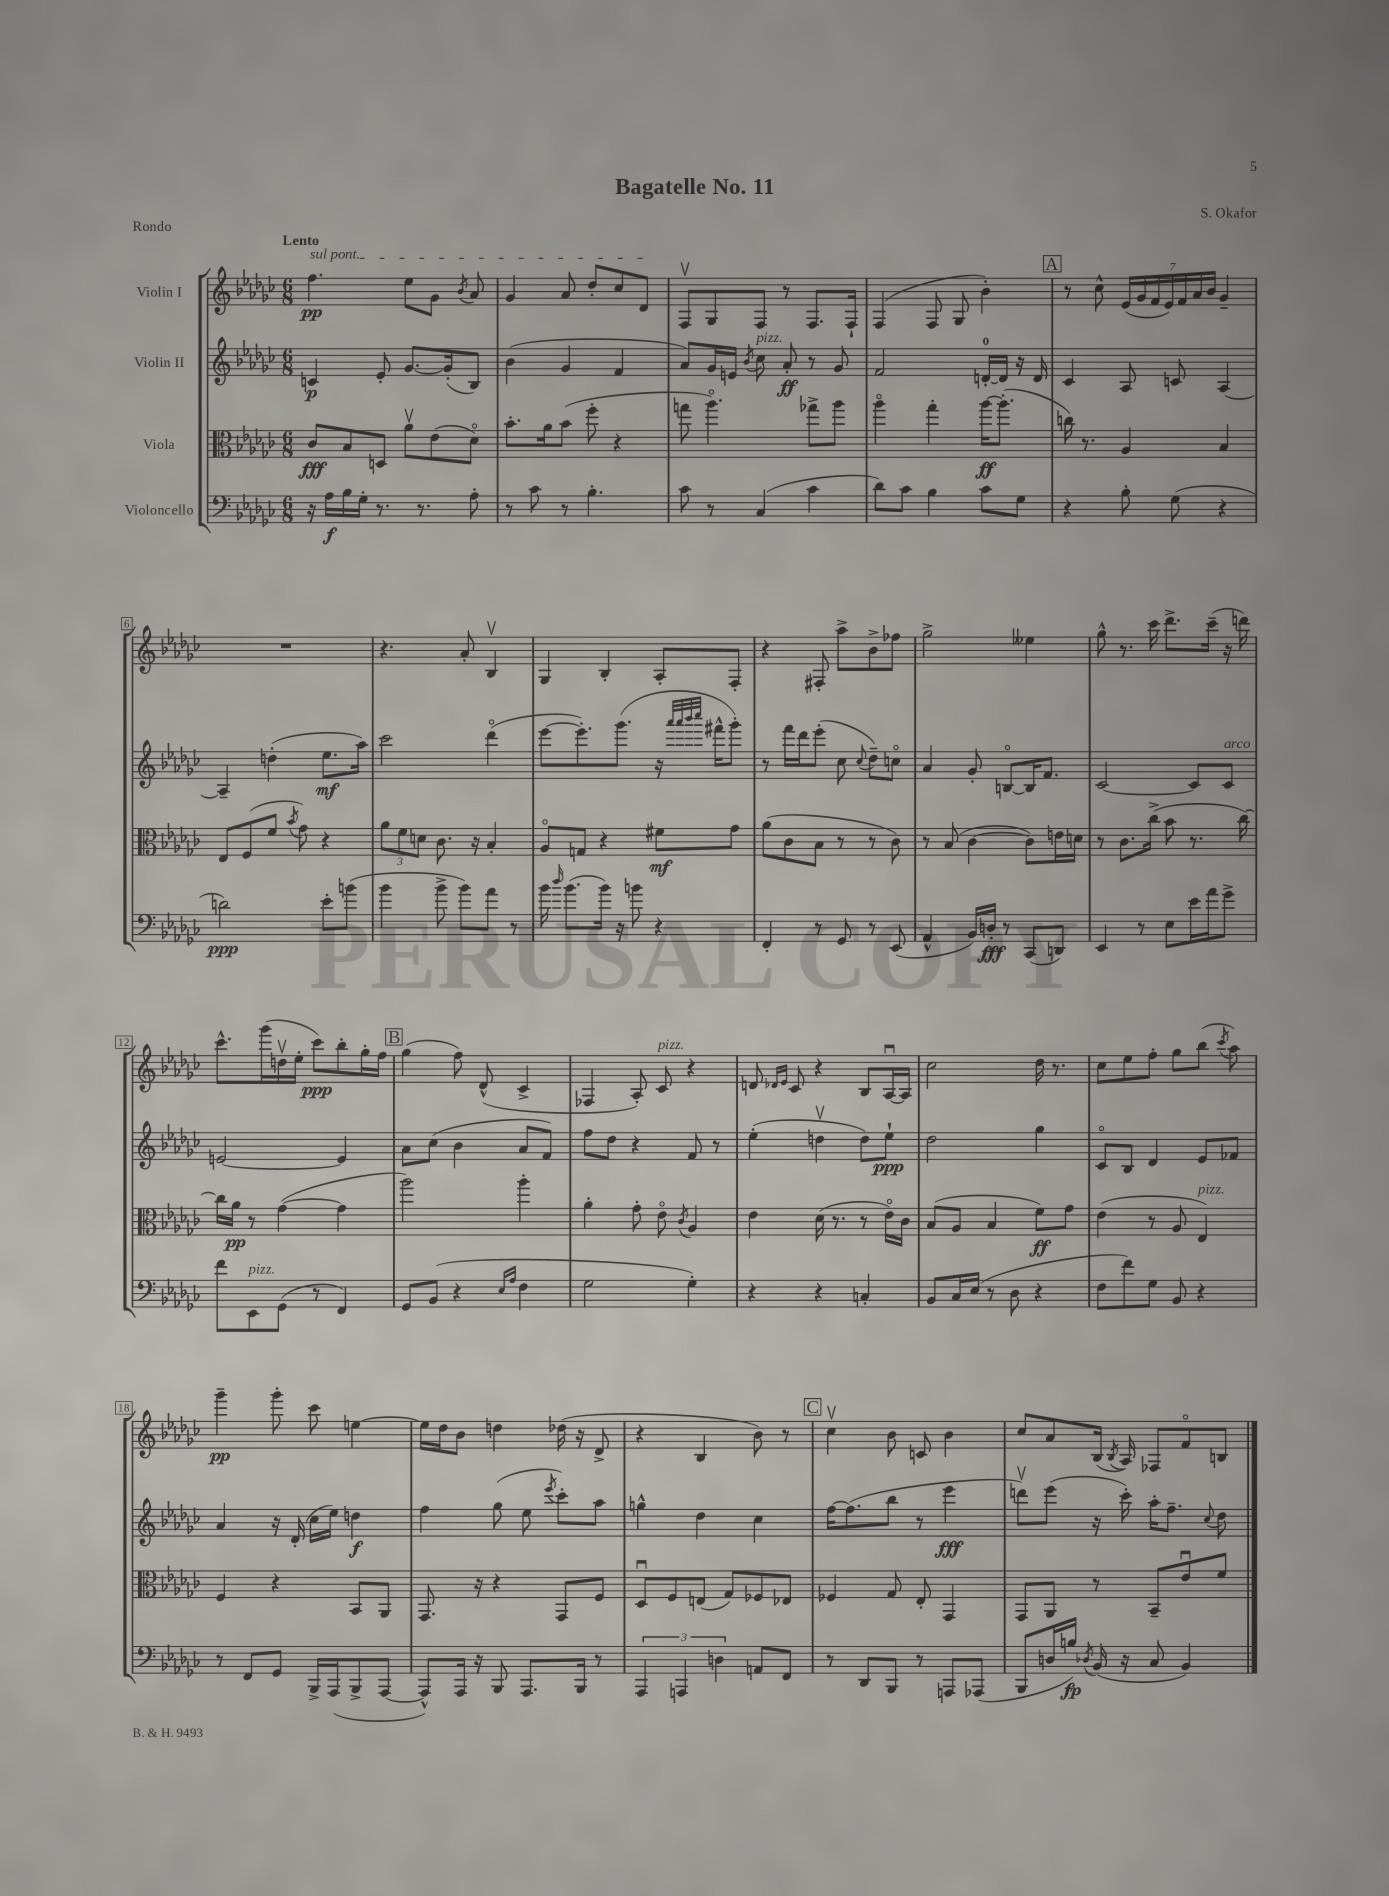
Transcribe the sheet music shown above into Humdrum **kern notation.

**kern	**dynam	**kern	**dynam	**kern	**dynam	**kern	**dynam
*part4	*part4	*part3	*part3	*part2	*part2	*part1	*part1
*staff4	*staff4	*staff3	*staff3	*staff2	*staff2	*staff1	*staff1
*I"Violoncello	*	*I"Viola	*	*I"Violin II	*	*I"Violin I	*
*clefF4	*	*clefC3	*	*clefG2	*	*clefG2	*
*k[b-e-a-d-g-c-]	*	*k[b-e-a-d-g-c-]	*	*k[b-e-a-d-g-c-]	*	*k[b-e-a-d-g-c-]	*
*M6/8	*	*M6/8	*	*M6/8	*	*M6/8	*
=1	=1	=1	=1	=1	=1	=1	=1
!	!	!	!	!	!	!LO:TX:a:B:t=Lento	!
!	!	!	!	!	!	!LO:TX:a:i:t=sul pont.	!
16r	.	8c-/L	fff	4cn/	p	4.ff\	pp
16A-\LL	f	.	.	.	.	.	.
16B-\	.	8B-/	.	.	.	.	.
16G-'\JJ	.	.	.	.	.	.	.
8.r	.	8Dn/J	.	8e-'/	.	.	.
.	.	8a-v\L	.	[8.g-/L	.	8ee-\L	.
8.r	.	.	.	.	.	.	.
.	.	(8e-\	.	.	.	8g-\J	.
.	.	.	.	(16g-'/k]	.	.	.
.	.	.	.	.	.	8qb-/	.
8A-'\	.	8d-\J)	.	8B-/J)	.	8a-/	.
=2	=2	=2	=2	=2	=2	=2	=2
8r	.	8.b-'\L	.	(4b-\	.	4g-/	.
8c-\	.	.	.	.	.	.	.
.	.	16a-\k	.	.	.	.	.
8r	.	(8b-\J	.	4g-/	.	8a-/	.
4.B-'\	.	8ff'\	.	.	.	8dd-'/L	.
.	.	4r	.	4f/	.	8cc-/	.
.	.	.	.	.	.	8d-/J	.
=3	=3	=3	=3	=3	=3	=3	=3
8c-\	.	8ggn\	.	8a-/L)	.	8Fv/L	.
8r	.	4.aa-\)	.	16g-/L	.	8G-/	.
.	.	.	.	16en/JJ	.	.	.
.	.	.	.	8qb-/	.	.	.
!	!	!	!	!LO:TX:a:i:t=pizz.	!	!	!
(4C-/	.	.	.	8cc-\	.	8F/J	.
.	.	.	.	8a-'/	ff	8r	.
4c-\	.	8gg-X^\L	.	8r	.	8.F/L	.
.	.	8aa-\J	.	8g-/	.	.	.
.	.	.	.	.	.	16F`/Jk	.
=4	=4	=4	=4	=4	=4	=4	=4
8d-\L)	.	4aa-\	.	2f/	.	(4F/	.
8c-\J	.	.	.	.	.	.	.
4B-\	.	4gg-'\	.	.	.	8F/	.
.	.	.	.	.	.	8G-/	.
8c-\L	.	[16aa-\KL	ff	[16dn'/LL	.	4b-'\)	.
.	.	(8.aa-'\J]	.	16d/JJ]	.	.	.
8G-\J	.	.	.	16r	.	.	.
.	.	.	.	16d/	.	.	.
!!LO:REH:place=s1:t=A
=5	=5	=5	=5	=5	=5	=5	=5
4r	.	16ccn\)	.	4c-/	.	8r	.
.	.	8.r	.	.	.	.	.
.	.	.	.	.	.	8cc-^^\	.
8B-'\	.	4A-/	.	8A-/	.	(28e-/LL	.
.	.	.	.	.	.	28g-/	.
.	.	.	.	.	.	28f/	.
.	.	.	.	.	.	28e-/)	.
(8G-\	.	.	.	8cn/	.	.	.
.	.	.	.	.	.	28f/	.
.	.	.	.	.	.	28a-/	.
.	.	.	.	.	.	28b-/JJ	.
4r	.	4B-/	.	[4A-/	.	4g-~/	.
!!LO:LB:g=z
=6	=6	=6	=6	=6	=6	=6	=6
2dn\)	ppp	8E-/L	.	4A-~/]	.	2.r	.
.	.	(8F/	.	.	.	.	.
.	.	8f/J	.	(4ddn'\	.	.	.
.	.	8qb-/	.	.	.	.	.
.	.	8g-\)	.	.	.	.	.
8e-'\L	.	4r	.	8.ee-\L	mf	.	.
(8bn\J	.	.	.	.	.	.	.
.	.	.	.	16aa-\Jk)	.	.	.
=7	=7	=7	=7	=7	=7	=7	=7
4b-\	.	12a-\L	.	2ccc-\	.	4.r	.
.	.	12f\	.	.	.	.	.
.	.	12dn\J	.	.	.	.	.
8b-^\	.	8.c-\	.	.	.	.	.
8b-\L)	.	.	.	.	.	8a-'/	.
.	.	16r	.	.	.	.	.
8a-\J	.	4B-'/	.	(4ddd-\	.	4B-v/	.
8r	.	.	.	.	.	.	.
=8	=8	=8	=8	=8	=8	=8	=8
16b-\	.	8A-/L	.	[8eee-\L	.	4G-/	.
16qqdd-/	.	.	.	.	.	.	.
(8.b-\L	.	.	.	.	.	.	.
.	.	8Gn/J	.	8.eee-'\])	.	.	.
16b-\Jk)	.	4r	.	.	.	4B-'/	.
16r	.	.	.	(8.ggg-\J	.	.	.
8bn\	.	.	.	.	.	.	.
4r	.	8f#X\L	mf	16r	.	8A-'/L	.
.	.	.	.	32qqaaa-/LLL	.	.	.
.	.	.	.	32qqaaa-/	.	.	.
.	.	.	.	32qqbbb-/	.	.	.
.	.	.	.	32qqcccc-/JJJ	.	.	.
.	.	.	.	16fff#X^^\KL	.	.	.
.	.	8g-\J	.	8ggg-'\J)	.	8F'/J	.
=9	=9	=9	=9	=9	=9	=9	=9
4FF'/	.	(8a-\L	.	8r	.	4r	.
.	.	8c-\	.	16fff\LL	.	.	.
.	.	.	.	16ddd-\J	.	.	.
8r	.	8B-\J	.	(8eee-'\J	.	8F#X'/	.
8GG-/	.	8r	.	8cc-\	.	8aa-^\L	.
.	.	.	.	8qqcc-/	.	.	.
8r	.	8r	.	8dd-~\L)	.	8b-^\	.
(8EE-/	.	8c-\)	.	8ccn\J	.	8ff-X\J	.
=10	=10	=10	=10	=10	=10	=10	=10
4AA-^^/	.	8r	.	4a-/	.	2gg-^\	.
.	.	(8B-/	.	.	.	.	.
16BB-/LL)	.	[4c-\	.	8g-'/	.	.	.
16Dn'/JJ	fff	.	.	.	.	.	.
8r	.	.	.	[8Bn/L	.	.	.
(8CC-/L	.	8c-\L])	.	16B/K]	.	4ee--X\	.
.	.	.	.	8.f/J	.	.	.
8DDn/J)	.	16en\L	.	.	.	.	.
.	.	16dn\JJ	.	.	.	.	.
=11	=11	=11	=11	=11	=11	=11	=11
4EE-/	.	8r	.	[2c-/	.	8gg-^^\	.
.	.	8.c-\L	.	.	.	8.r	.
8r	.	.	.	.	.	.	.
.	.	(16cc-^\Jk	.	.	.	16ccc-\	.
8E-\L	.	8b-\	.	.	.	8.ddd-^\L	.
16e-\L	.	8.r	.	8c-/L]	.	.	.
16a-\J	.	.	.	.	.	(16ccc-~\Jk	.
!	!	!	!	!LO:TX:a:i:t=arco	!	!	!
8g-^\J	.	.	.	8c-/J	.	16r	.
.	.	[16cc-\)	.	.	.	16dddn\)	.
!!LO:LB:g=z
=12	=12	=12	=12	=12	=12	=12	=12
8f\L	.	16cc-\LL]	.	[2en/	.	8.ccc-^^\L	.
.	.	16a-\JJ	pp	.	.	.	.
!LO:TX:a:i:t=pizz.	!	!	!	!	!	!	!
8EE-\	.	8r	.	.	.	.	.
.	.	.	.	.	.	(16ggg-\L	.
(8GG-\J	.	([4g-\	.	.	.	16ddnv\	.
.	.	.	.	.	.	16ee-'\JJ	.
8r	.	.	.	.	.	8ccc-\L)	ppp
4FF/)	.	4g-\]	.	4e/]	.	8bb-'\	.
.	.	.	.	.	.	16gg-'\L	.
.	.	.	.	.	.	16ff\JJ	.
!!LO:REH:place=s1:t=B
=13	=13	=13	=13	=13	=13	=13	=13
8GG-/L	.	2aa-\)	.	8a-\L	.	(4gg-\	.
(8BB-/J	.	.	.	(8cc-\J	.	.	.
4r	.	.	.	4b-\	.	8ff\)	.
.	.	.	.	.	.	(8d-^^/	.
16qqE-/LL	.	.	.	.	.	.	.
16qqA-/JJ	.	.	.	.	.	.	.
4F\	.	4aa-'\	.	8a-/L	.	4c-^/	.
.	.	.	.	8f/J)	.	.	.
=14	=14	=14	=14	=14	=14	=14	=14
2G-\	.	4a-'\	.	8ff\L	.	4F-X/	.
.	.	.	.	8dd-\J	.	.	.
.	.	8g-'\	.	4r	.	8A-'/)	.
!	!	!	!	!	!	!LO:TX:a:i:t=pizz.	!
.	.	8e-\	.	.	.	8c-/	.
.	.	8qc-/	.	.	.	.	.
4G-'\)	.	4A-/	.	8f/	.	4r	.
.	.	.	.	8r	.	.	.
=15	=15	=15	=15	=15	=15	=15	=15
4r	.	4e-\	.	(4ee-'\	.	8dn/	.
.	.	.	.	.	.	16qqd-X/LL	.
.	.	.	.	.	.	16qqe-/JJ	.
.	.	.	.	.	.	8c-/	.
4r	.	(16d-\	.	4ddnv\	.	4r	.
.	.	8.r	.	.	.	.	.
4Cn'/	.	8r	.	8dd\L)	.	8B-/L	.
.	.	16e-\LL)	.	8ee-`\J	ppp	[16A-u/L	.
.	.	16c-\JJ	.	.	.	16A-/JJ]	.
=16	=16	=16	=16	=16	=16	=16	=16
8BB-/L	.	(8B-/L	.	2dd-\	.	2cc-\	.
16C-/L	.	8A-/J	.	.	.	.	.
(16E-/JJ	.	.	.	.	.	.	.
8r	.	4B-/	.	.	.	.	.
8D-\	.	.	.	.	.	.	.
4r	.	8f\L)	ff	4gg-\	.	16dd-\	.
.	.	.	.	.	.	8.r	.
.	.	8g-\J	.	.	.	.	.
=17	=17	=17	=17	=17	=17	=17	=17
8F\L	.	(4e-\	.	8c-/L	.	8cc-\L	.
8f\)	.	.	.	8B-/J	.	8ee-\	.
8G-\J	.	8r	.	4d-/	.	8ff'\J	.
8BB-/	.	8A-/	.	.	.	8gg-\L	.
!	!	!LO:TX:a:i:t=pizz.	!	!	!	!	!
4r	.	4E-/)	.	8e-/L	.	(8bb-\J	.
.	.	.	.	.	.	8qccc-/	.
.	.	.	.	8f-X/J	.	8aa-\)	.
!!LO:LB:g=z
=18	=18	=18	=18	=18	=18	=18	=18
8r	.	4F/	.	4a-/	.	4ggg-~\	pp
8FF/L	.	.	.	.	.	.	.
8GG-/J	.	4r	.	16r	.	8ggg-'\	.
.	.	.	.	(16d-'/	.	.	.
16BBB-^/LL	.	.	.	16cc-\LL	.	8ccc-\	.
(16AAA-/J	.	.	.	16ee-\JJ)	.	.	.
8BBB-^/	.	8BB-/L	.	4ddn\	f	[4een\	.
[8AAA-/J	.	8AA-/J	.	.	.	.	.
=19	=19	=19	=19	=19	=19	=19	=19
8AAA-^^/L])	.	8.GG-/	.	4ff\	.	16ee\LL]	.
.	.	.	.	.	.	16dd-\J	.
16AAA-/Jk	.	.	.	.	.	8b-\J	.
16r	.	16r	.	.	.	.	.
8BBB-/	.	4r	.	(8gg-\	.	4ddn\	.
8.AAA-/L	.	.	.	8ee-\	.	.	.
.	.	.	.	8qeee-/	.	.	.
.	.	8GG-/L	.	8ccc-'\L)	.	(16dd-X\	.
16BBB-/Jk	.	.	.	.	.	16r	.
8r	.	8F/J	.	8aa-\J	.	8d-^/	.
=20	=20	=20	=20	=20	=20	=20	=20
6AAA-/	.	8D-u/L	.	4ggn^^\	.	4r	.
.	.	8F/	.	.	.	.	.
6AAAn/	.	.	.	.	.	.	.
.	.	(8En/J	.	4dd-\	.	4B-/	.
6Dn\	.	.	.	.	.	.	.
.	.	8G-/L)	.	.	.	.	.
8AAn/L	.	8F-X/	.	4cc-\	.	8b-\)	.
8FF/J	.	8E-X/J	.	.	.	8r	.
!!LO:REH:place=s1:t=C
=21	=21	=21	=21	=21	=21	=21	=21
8r	.	4F-X/	.	[16ff\KL	.	4cc-v\	.
.	.	.	.	(8.ff\]	.	.	.
8DD-/L	.	.	.	.	.	.	.
8BBB-/J	.	8G-/	.	8bb-\J	.	8b-\	.
8r	.	8E-'/	.	8r	.	8cn/	.
8AAAn/L	.	4GG-/	.	4eee-\	fff	4b-\	.
(8AAA-X/J	.	.	.	.	.	.	.
=22	=22	=22	=22	=22	=22	=22	=22
8BBB-/L	.	8GG-/L	.	8dddnv\L)	.	8cc-/L	.
16Dn/L	.	8AA-/J	.	(8eee-\J	.	8a-/	.
16Bn/JJ)	fp	.	.	.	.	.	.
8qD-X/	.	.	.	.	.	.	.
(16BB-/	.	8r	.	16r	.	(16B-/Jk	.
.	.	.	.	.	.	8qB-/	.
16r	.	.	.	16ccc-'\)	.	16A-/)	.
8C-/	.	8BB-~/L	.	16aa-'\KL	.	8F-X/L	.
.	.	.	.	8.ff~\J	.	.	.
4BB-/)	.	8e-u/	.	.	.	8f/	.
.	.	.	.	8qqcc-/	.	.	.
.	.	8f/J	.	8dd-\	.	8Bn/J	.
==	==	==	==	==	==	==	==
*-	*-	*-	*-	*-	*-	*-	*-
